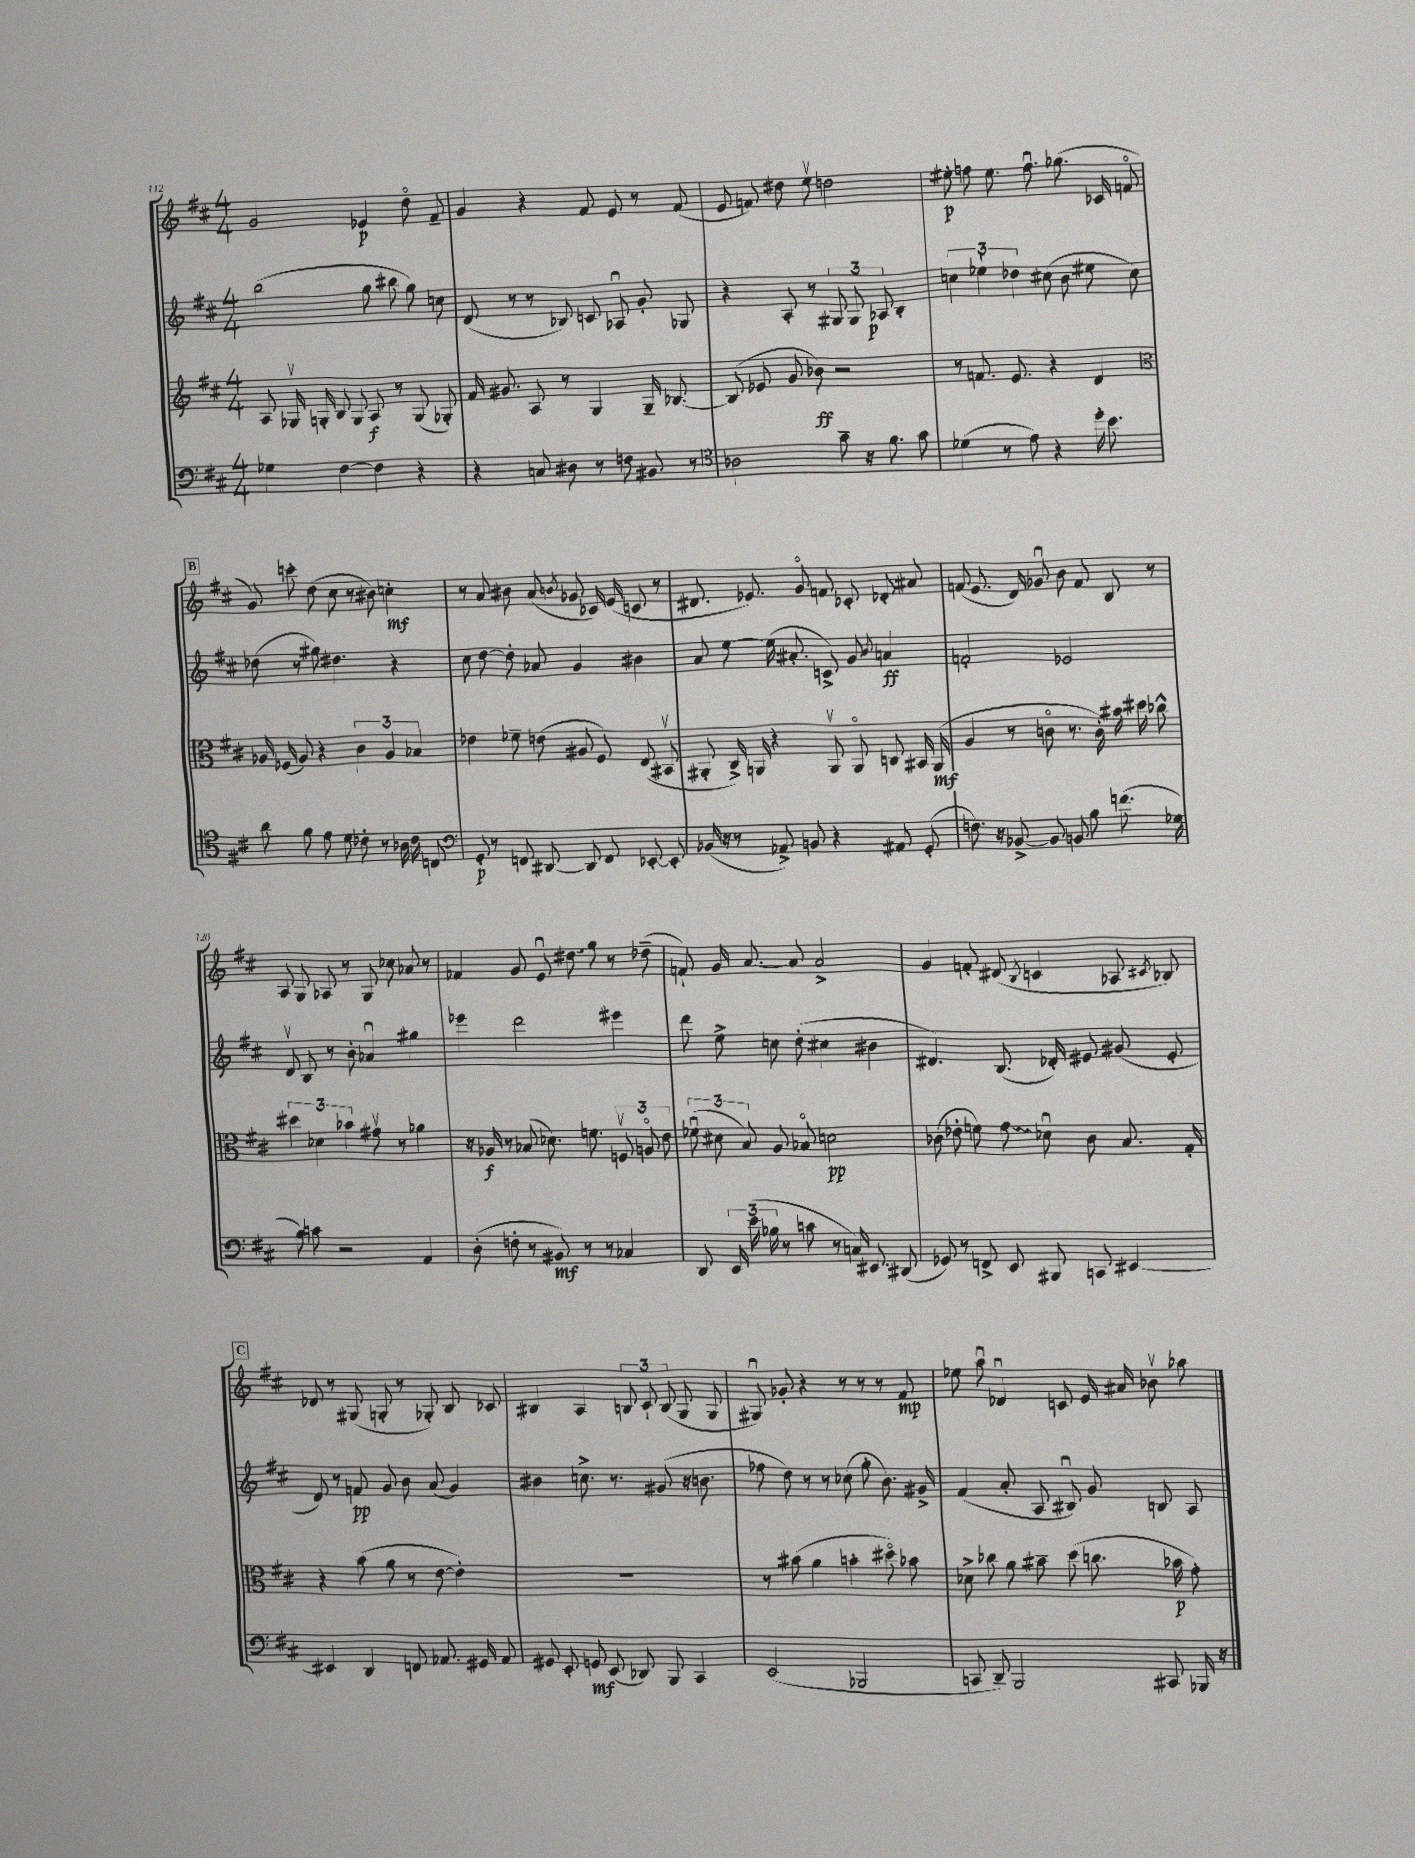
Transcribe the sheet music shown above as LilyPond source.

<<
\new StaffGroup <<
\new Staff = "s0" {
    \clef treble \key d \major \numericTimeSignature \time 4/4
    \autoBeamOff g'2 ees'4\p d''8\flageolet fis'8-- |
    g'4 r4 fis'8 e'8 r8 fis'8( |
    e'8 f'8) dis''8 e''8\upbow d''2 |
    eis''8-.\p f''8 eis''8. f''8.\downbow ges''8.( ces'16 f'8\flageolet |
    \mark \markup { \box "B" } g'8) c'''8-. d''8( cis''8 r8 bis'8) c''4-.\mf |
    r8 a'8 bis'8 a'8( \acciaccatura { b'8 } ges'8 ces'16) e'16( c'8 r8 |
    dis'8. ees'8.) g'8\flageolet f'8 ces'8-. des'8-. ais'8 |
    f'8( e'8. d'16) ges'8\downbow b'8 f'8 b8 r8 |
    a8 g8 aes8 r8 g8 ces''8 aes'8 r8 |
    fes'4 g'8 e'8\downbow \once \override Glissando.style = #'zigzag dis''8\glissando g''8 r8 des''8--( |
    f'8-!) g'16 a'8.~ a'8 a'2-> |
    g'4 f'8-. dis'8( \acciaccatura { b8 } c'4 aes8 \acciaccatura { cis'8 } bes8) |
    \mark \markup { \box "C" } des'8 r8 gis8( g8-. r8 ges8-.) b8 ces'8 |
    bis4 a4 \tuplet 3/2 { b8 cis'8-! b8( } g8 g8 |
    gis8\downbow) ges'8-. r4 r8 r8 r8 fis'8\mp |
    ees''8 a''8\downbow des'4\downbow c'8 e'16 ais'16 bes'8\upbow aes''8 \bar "|." |
}
\new Staff = "s1" {
    \clef treble \key d \major \numericTimeSignature \time 4/4
    \autoBeamOff b''2( g''8 bis''8 g''8) c''8 |
    d'8( r8 r8 bes8) c'8 aes8\downbow g'8-. ges8 |
    r4 a8-. r8 \tuplet 3/2 { gis8 gis8 aes8\p } b4-. |
    \tuplet 3/2 { c''4 ees''4-! des''4 } cis''8( b'8 eis''8 cis''8) |
    \mark \markup { \box "B" } des''8( r8 gis''8) dis''4. r4 |
    cis''8 d''8~ d''8-. aes'8 g'4 bis'4 |
    a'8 e''8~ e''16( ais'8.-. c'8->) g'8 \acciaccatura { b'8 } a'4\ff |
    f'2-. ees'2 |
    d'8\upbow b8 r8 b'8-. aes'4\downbow gis''4 |
    ees'''4 d'''2 eis'''4 |
    d'''8 e''8-> c''8 d''8-.( cis''4 bis'4 |
    dis'4.) b8.( des'16-.) eis'8 gis'8( eis'8-. |
    \mark \markup { \box "C" } d'8) r8 f'8\pp g'8 b'8 a'8( g'4) |
    bis'4 c''8.-> r8. gis'8( r16 b'8. |
    fes''8 d''8) r8 r8 ces''8( g''8-. b'8.) gis'16-> |
    fis'4( a'8-. a8 bis8\downbow) g'8 b8 a8 \bar "|." |
}
\new Staff = "s2" {
    \clef treble \key d \major \numericTimeSignature \time 4/4
    \autoBeamOff a8 ges16\upbow g16-. b8 g8 a8\f r8 g8( ges8-.) |
    fis'16 gis'8. a8 r8 g4 g16-- bes8.~ |
    bes8( ees'8 g'8 bes'8\ff) r2 |
    r8 f'8. e'8. r4 d'4 |
    \mark \markup { \box "B" } \clef alto aes16 fes16( aes8) r4 \tuplet 3/2 { cis'4 aes4 bes4 } |
    ees'4 fes'8-- e'8( ais8 fis8) e8( bis,8\upbow |
    ais,8-. cis16->) a,16 r4 a,8\upbow a,8\flageolet c8 bis,16 a,16\mf( |
    a4 r8 c'8\flageolet r8. c'16-.) bis'16 dis''16 ces''8-^ |
    \tuplet 3/2 { dis''4 des'4 bes'4 } gis'8\upbow r8 aes'4 |
    r16 aes16\f r8 bes8( des'8.) f'8. \tuplet 3/2 { f8\upbow a8\flageolet e'8 } |
    \tuplet 3/2 { fes'8\downbow( dis'8 b8) } a8 bes8\flageolet d'2\pp |
    ces'8( ees'8-. f'8) \once \override Glissando.style = #'zigzag g'8\glissando des'8\downbow ces'8 b8. g16-. |
    \mark \markup { \box "C" } r4 b'8( a'8 r8 e'8~ e'4-.) |
    R1 |
    r8 bis'8( a'4 b'4-. dis''8\flageolet) bes'8 |
    des'8-> ces''8 a'8 bis'8-- d''8( c''8. bes'16\p g'8-.) \bar "|." |
}
\new Staff = "s3" {
    \clef bass \key d \major \numericTimeSignature \time 4/4
    \autoBeamOff ges4 fis4~ fis4 r4 |
    r4 c8 dis8 r8 f8 bis,8 r8 |
    \clef tenor aes2 g'8-- r16 fis'8. g'8 |
    des'4( r8 e'8) r4 d''16-. b'8. |
    \mark \markup { \box "B" } a'8 fis'8 e'8 d'8 ces'8-. r8 aes16 ces'16 c8 |
    \clef bass g,8-.\p r8 f,8 dis,8~ dis,8 f,8 ees,8~-. ees,8-. |
    bes,16( r16 r8 aes,8->) b,8 r4 ais,8 g,8-.( |
    f8.) r16 bes,8~-> bes,8 b,8 b8 f'8.( ges16 |
    b8) c'8 r2 a,4 |
    d8-.( f8-. r8 bis,8\mf) r8 r8 ces4 |
    d,8 \tuplet 3/2 { e,16 e'16( bes16 } r8 c'8 r8 c16) eis,8. dis,8( |
    ges,8) r8 f,8-> e,8 bis,,8 c,8 eis,4~ |
    \mark \markup { \box "C" } eis,4 d,4 f,8 aes,8. gis,16 aes,8 |
    gis,8 e,8-. g,8\mf e,8( des,8) b,,8 cis,4 |
    e,2( bes,,2 |
    c,8 d,8--) b,,2 cis,8 bes,,16 r16 \bar "|." |
}
>>
>>
\layout { \context { \Score currentBarNumber = #112 } }
